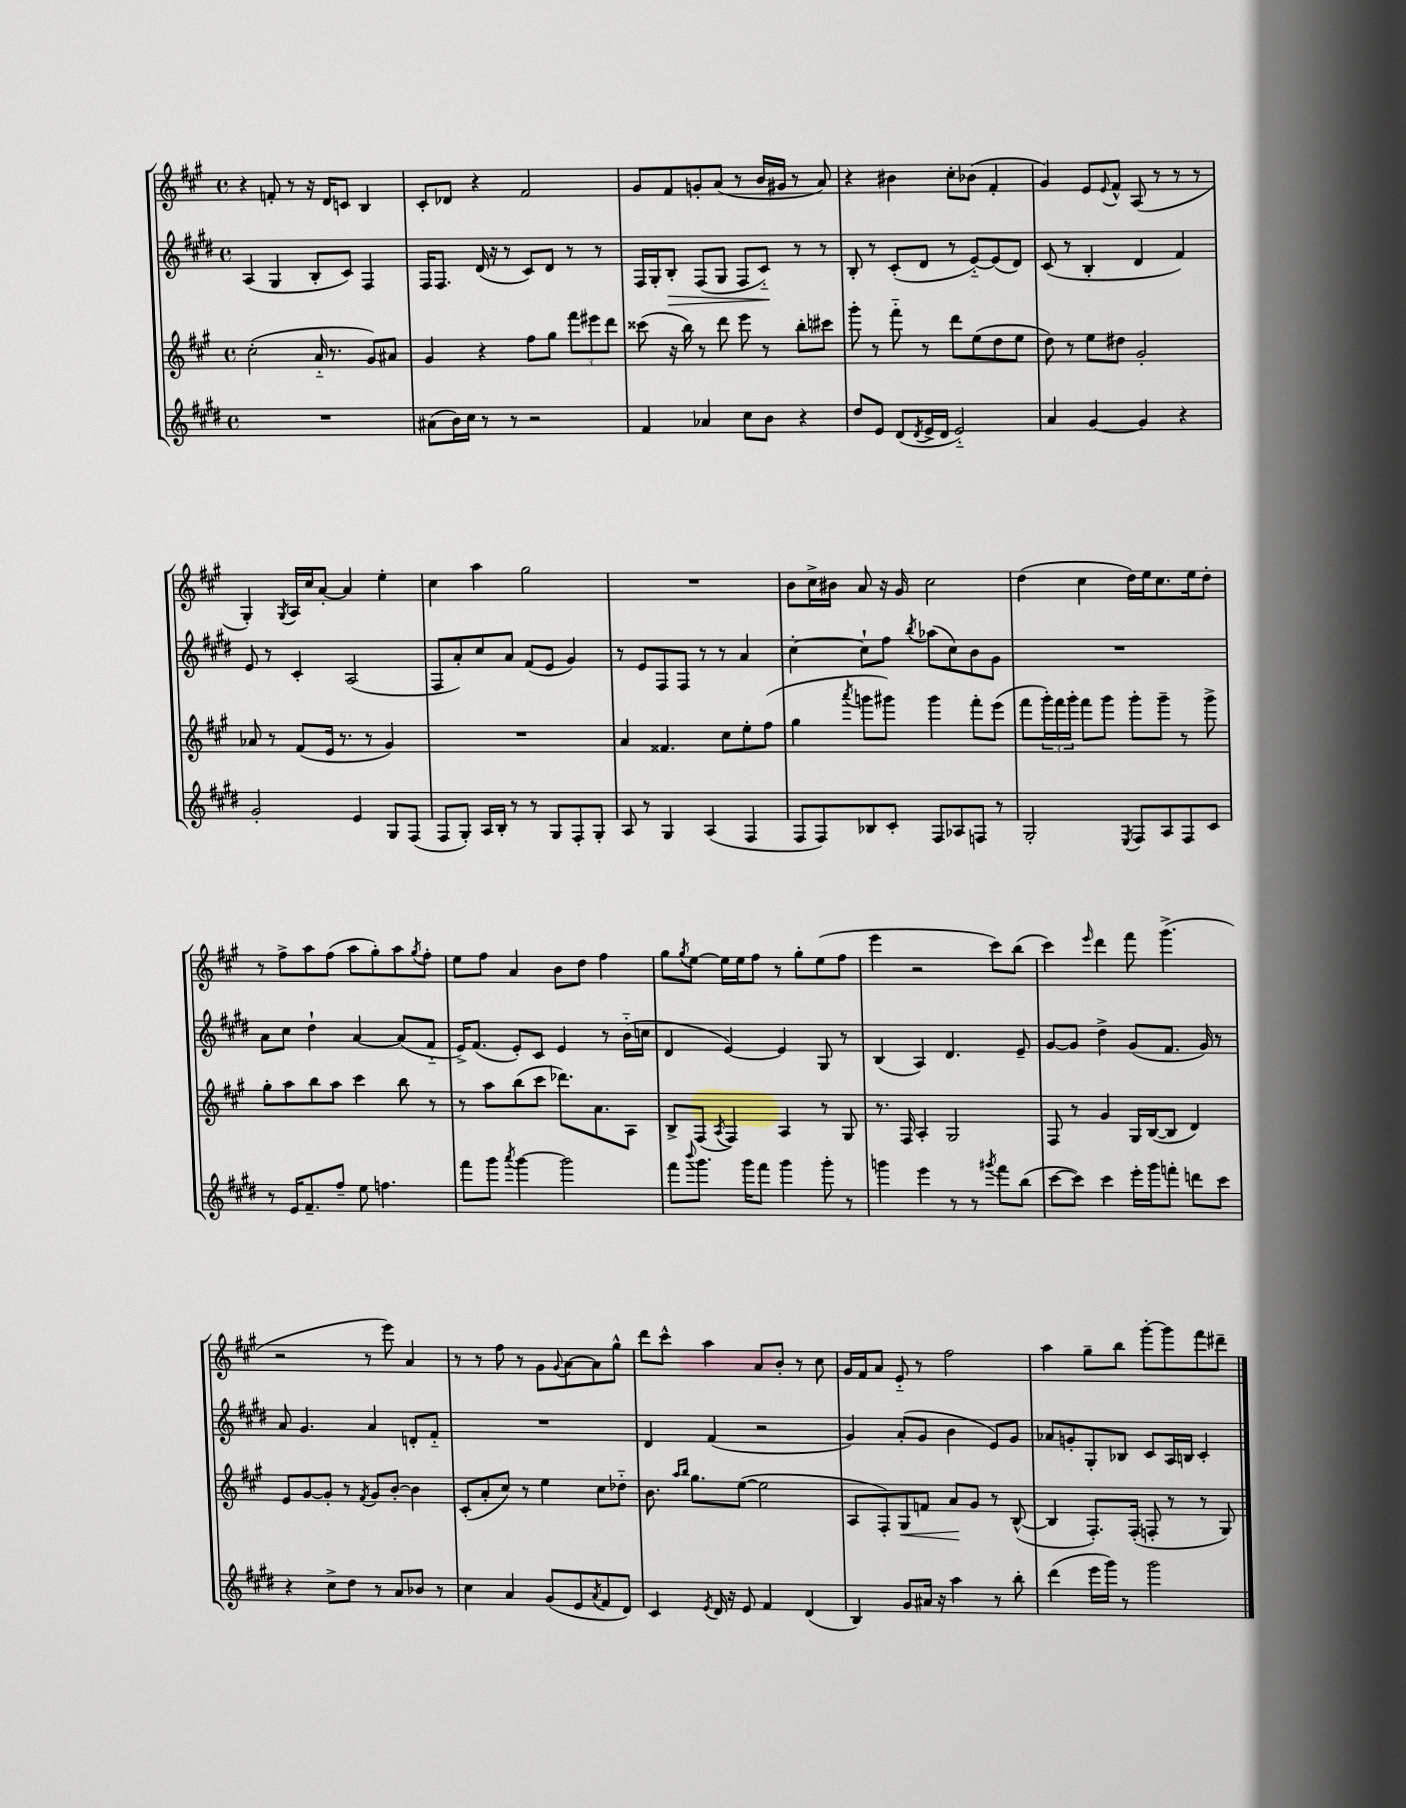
<<
\new StaffGroup <<
\new Staff = "s0" {
    \clef treble \key a \major \defaultTimeSignature \time 4/4
    r4 f'8-. r8 r16 d'16 c'8 b4 |
    cis'8-. des'8 r4 fis'2 |
    gis'8 fis'8 g'8-. a'8( r8 b'16 gis'16 r8 a'8) |
    r4 bis'4 cis''8-. bes'8( fis'4-. |
    gis'4) e'8 \appoggiatura { e'8 } fis'8-^ a8( r8 r8 r8 |
    gis4-.) \acciaccatura { gis8 } a16 cis''16 a'8~-. a'4 e''4-. |
    cis''4 a''4 gis''2 |
    R1 |
    b'8 cis''16-> bis'16 a'8 r16 gis'16 cis''2 |
    d''4( cis''4 d''16) e''16 cis''8. e''16 d''8-. |
    r8 fis''8-> a''8 fis''8( a''8 gis''8-.) a''8 \acciaccatura { gis''8 } fis''8-. |
    e''8 fis''8 a'4 b'8 d''8 fis''4 |
    gis''8 \acciaccatura { gis''8 } e''8~ e''16 e''16 fis''8 r8 gis''8-. e''8( fis''8 |
    e'''4 r2 cis'''8) b''8( |
    cis'''4) \grace { e'''16 } d'''4 fis'''8 gis'''4.->( |
    r2 r8 e'''8) a'4 |
    r8 r8 fis''8 r8 gis'8 \appoggiatura { gis'8 } a'8~ a'8 gis''8-^ |
    d'''8 cis'''8-^ a''4 a'8 b'8-. r8 cis''8 |
    gis'16 fis'16 a'8 e'8-_ r8 fis''2 |
    a''4 gis''8-- b''8 gis'''8~-. gis'''8 fis'''8 dis'''8-- \bar "|." |
}
\new Staff = "s1" {
    \clef treble \key e \major \defaultTimeSignature \time 4/4
    a4( gis4 b8-. cis'8) fis4 |
    fis16 fis8. dis'16( r16 r8 cis'8) dis'8 r8 r8 |
    fis16 gis16-. b8-.\> fis8( gis8 fis8 cis'8-_\!) r8 r8 |
    b8-. r8 cis'8-.( dis'8 r8 e'8~-_) e'8( dis'8) |
    cis'8( r8 b4-. dis'4 fis'4) |
    e'8 r8 cis'4-. a2( |
    fis8 a'8-.) cis''8 a'8 fis'8( e'8 gis'4) |
    r8 e'8 fis8 fis8 r8 r8 a'4 |
    cis''4~-. cis''8-! fis''8 \acciaccatura { b''8 } aes''8( cis''8) b'8 gis'8 |
    R1 |
    a'8 cis''8 dis''4-! a'4~ a'8( fis'8-_ |
    e'16->) fis'8.( e'8-.) cis'8 e'4 r8 b'16-_( c''16 |
    dis'4 e'4~) e'4 gis8 r8 |
    b4( a4) dis'4. e'8-- |
    gis'8~ gis'8 dis''4-> gis'8( fis'8. gis'16) r8 |
    a'8 gis'4. a'4 d'8-. fis'8-_ |
    R1 |
    dis'4 fis'4( r2 |
    gis'4) a'8-.( gis'8 b'4 e'8) gis'8 |
    aes'8 g'8-. gis8-. bes8 cis'8 a16 b16 cis'4-. \bar "|." |
}
\new Staff = "s2" {
    \clef treble \key a \major \defaultTimeSignature \time 4/4
    cis''2-.( a'16-_ r8. gis'8) ais'8 |
    gis'4 r4 fis''8 gis''8 \tuplet 3/2 { fis'''8 eis'''8 d'''8 } |
    cisis'''8( r16 b''16) r8 d'''8 e'''8 r8 b''8-. cis'''8 |
    gis'''8-. r8 fis'''8-_ r8 d'''8 e''8( d''8 e''8 |
    d''8) r8 e''8 dis''8 gis'2-. |
    aes'8 r8 fis'8( e'16 r8. r8 gis'4) |
    R1 |
    a'4 fisis'4. cis''8 e''8-. fis''8( |
    gis''4 \acciaccatura { a'''8 } g'''8 gis'''8) gis'''4 fis'''8-. e'''8( |
    fis'''8 \tuplet 3/2 { gis'''16-.) fis'''16 gis'''16-. } fis'''8 gis'''8 gis'''8-. gis'''8-- r8 gis'''8-> |
    gis''8-. a''8 b''8 a''8 cis'''4 b''8 r8 |
    r8 a''8 b''8( cis'''8 des'''8.) a'8. a8 |
    b8-> fis8( \acciaccatura { a8 } fis4) a4 r8 gis8 |
    r8. fis16 a4-. gis2 |
    fis8 r8 gis'4 gis16 b16~( b8 d'4) |
    e'8 gis'8~ gis'8-. r8 \acciaccatura { fis'8 } gis'8 b'8~-. b'4 |
    cis'8-.( a'8-. cis''8) r8 e''4 cis''8 des''8-_ |
    b'8. \grace { a''16 b''16 } gis''8. e''8~( e''2 |
    a8 fis8-.) gis8\< f'8 a'8\! gis'8 r8 b8~-^( |
    b4 fis8.-.) fis16-.( f8-. r8 r8 gis8) \bar "|." |
}
\new Staff = "s3" {
    \clef treble \key e \major \defaultTimeSignature \time 4/4
    R1 |
    ais'8( b'16) cis''16 r8 r8 r2 |
    fis'4 aes'4 cis''8 b'8 r4 |
    dis''8 e'8 dis'8( \acciaccatura { dis'8 } e'16-> dis'16 e'2-_) |
    a'4 gis'4~ gis'4 r4 |
    gis'2-. e'4 gis8 fis8( |
    fis8 gis8-.) a16 b16-. r8 r8 gis8 fis8-. gis8-. |
    a8 r8 gis4 a4( fis4 |
    fis8 fis8) bes8 cis'8-. fis8 aes8 f8 r8 |
    gis2-. \acciaccatura { e8 } fis8 a8 fis8 cis'8 |
    r8 e'16 fis'8.-- fis''8-- e''8 f''4. |
    fis'''8 gis'''8 \acciaccatura { a'''8 } gis'''4~ gis'''2 |
    fis'''8 \appoggiatura { b'''8 } gis'''8. gis'''16 fis'''8 gis'''4 gis'''8-. r8 |
    g'''4 e'''4 r8 r8 \acciaccatura { gis'''8 } fis'''8 b''8( |
    cis'''8~ cis'''8) cis'''4 e'''16-. gis'''16 f'''8-. d'''8 cis'''8 |
    r4 cis''8-> dis''8 r8 a'8 bes'8 r8 |
    cis''4 a'4 gis'8( e'8 \acciaccatura { a'8 } fis'8 dis'8) |
    cis'4 \acciaccatura { e'8 } dis'16 r16 e'8 fis'4 dis'4( |
    b4) gis'8 ais'16 r16 a''4 r8 b''8-. |
    dis'''4( e'''16 gis'''16) r8 gis'''2 \bar "|." |
}
>>
>>
\layout { \context { \Score \remove "Bar_number_engraver" } }
